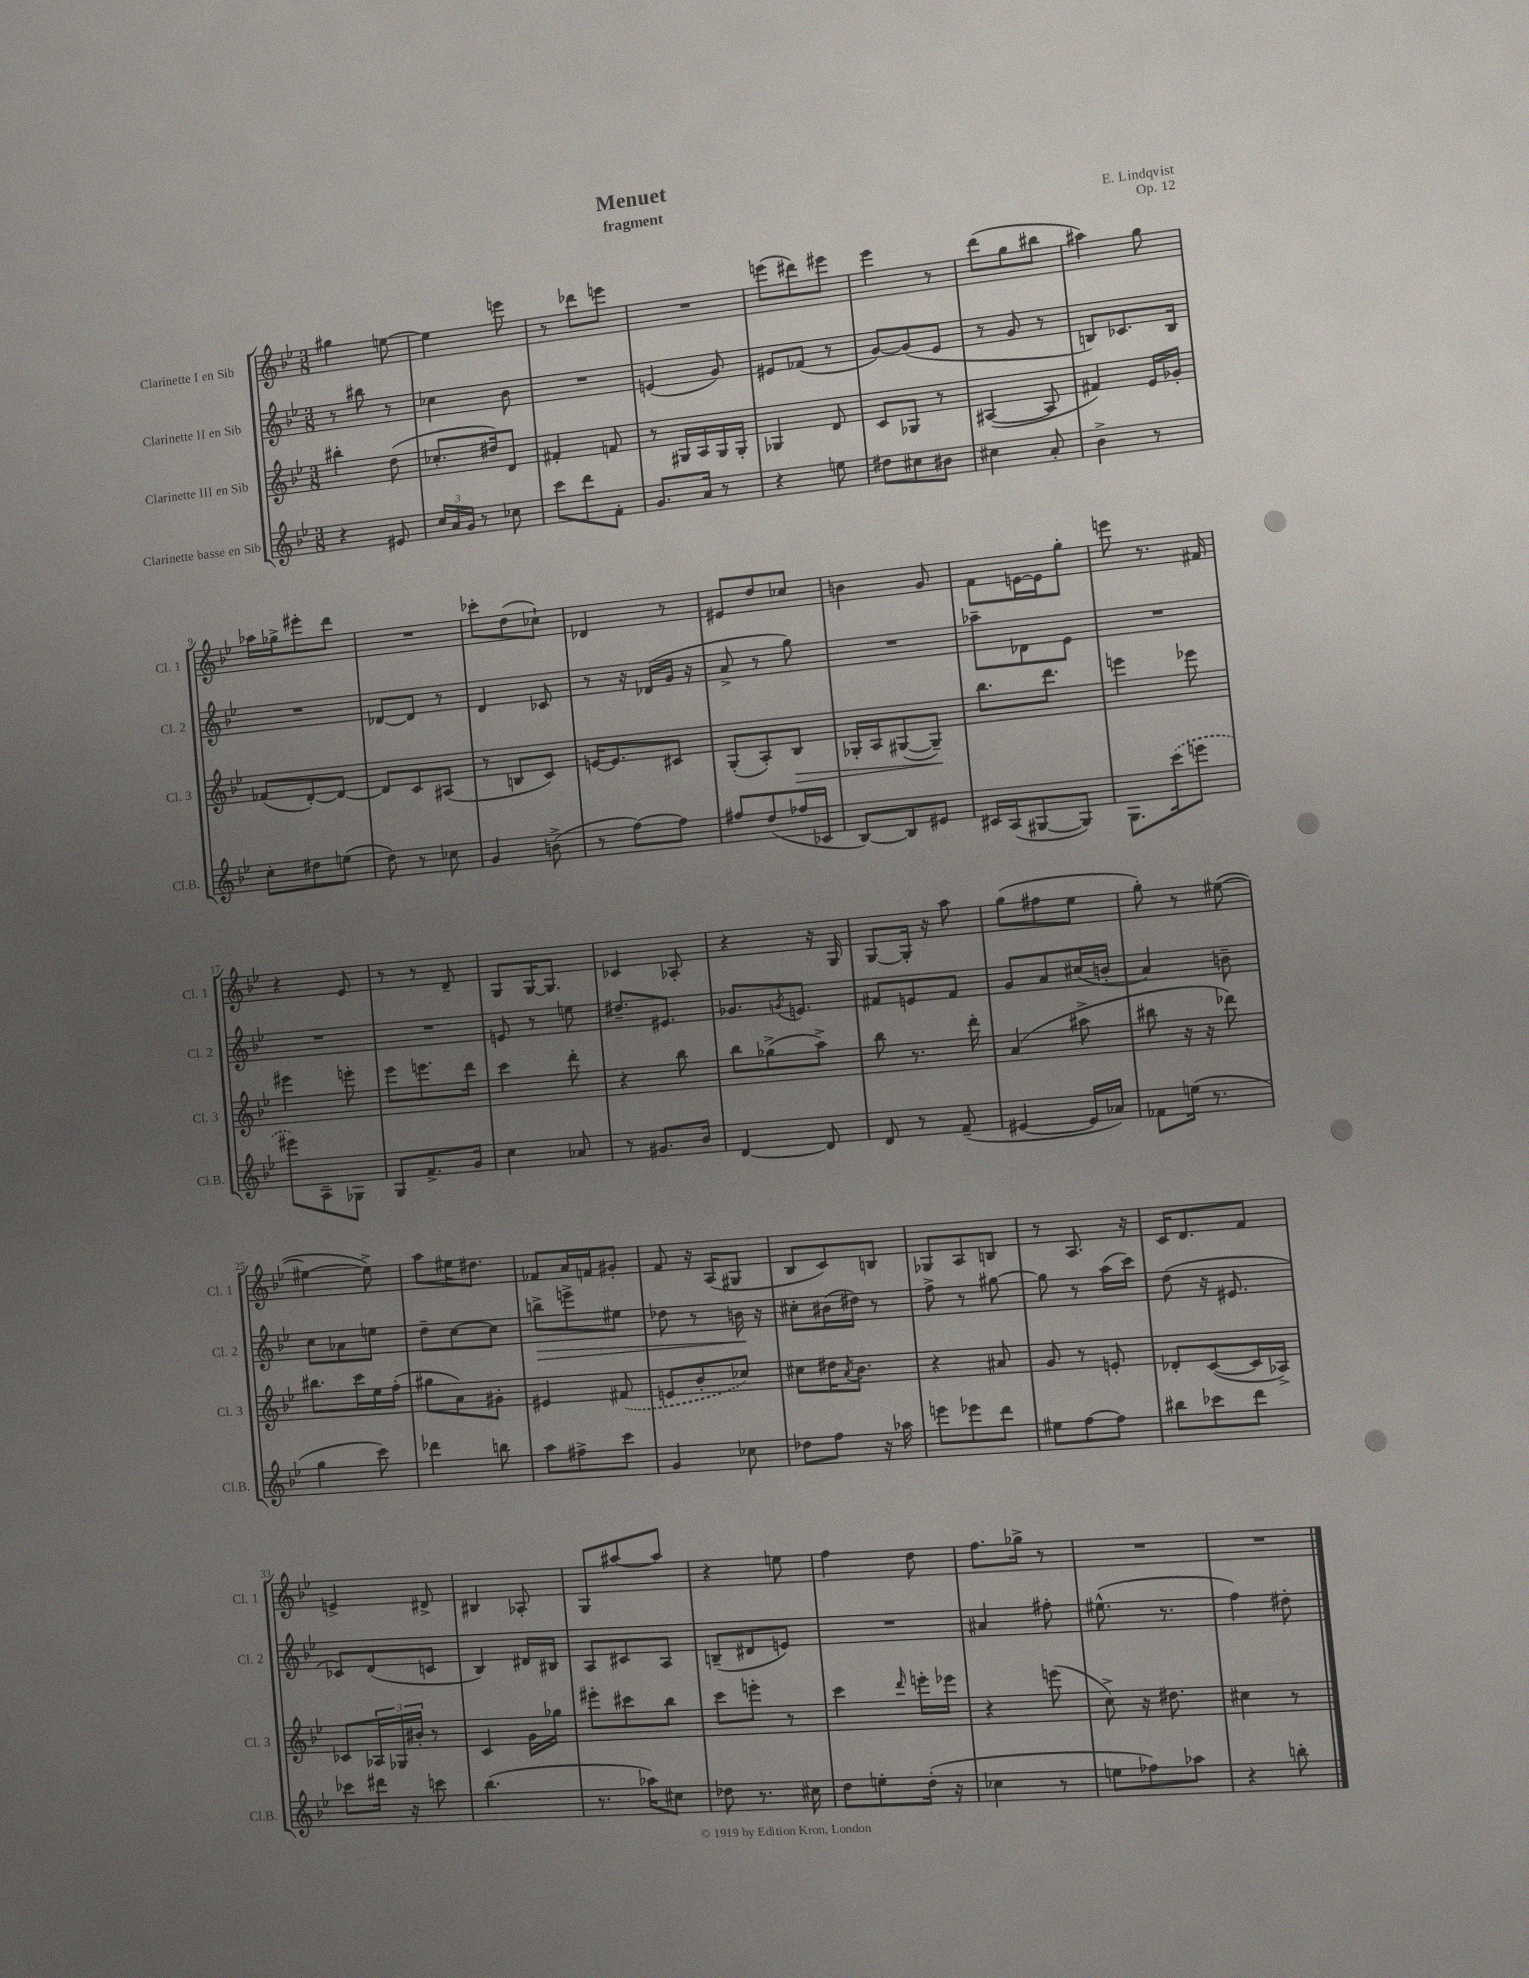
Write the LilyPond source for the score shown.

\header { title = "Menuet" composer = "E. Lindqvist" subtitle = "fragment" opus = "Op. 12" }
<<
\new StaffGroup <<
\new Staff = "s0" \with { instrumentName = "Clarinette I en Sib" shortInstrumentName = "Cl. 1" } {
    \clef treble \key bes \major \numericTimeSignature \time 3/8
    gis''4 e''8~ |
    e''4 e'''8 |
    r8 des'''8 e'''8 |
    R4. |
    e'''8( dis'''8) eis'''8 |
    ees'''4 r8 |
    d'''8( g''8 bis''8 |
    ais''4) g''8 |
    aes''16 ges''16-> eis'''8-. d'''8 |
    R4. |
    ces'''8-. d''8( ces''8-!) |
    des'4 r8 |
    eis'8 d''8 ces''8 |
    b'4 g'8 |
    f'8 e'16~ e'16 g''8-. |
    e'''8 r8. fis'16 |
    r4 ees'8 |
    r8 r8 d'8-- |
    g8 g16~ g8. |
    ces'4 aes8-. |
    r4 r16 g16 |
    g8~ g16-. r16 a''8 |
    g''8( fis''8 ees''8 |
    g''8-.) r8 eis''8~( |
    eis''4~ eis''8->) |
    a''8 eis''16 dis''8. |
    fes'8 a'16 f'16 gis'8-. |
    f'8 r16 a16( gis8 |
    bes8 c'8) b8 |
    ges8 a8 b8 |
    r8 a8. r16 |
    c'16 d'8. f'8 |
    e'4-> dis'8-> |
    bis4 aes8-. |
    g8 ais''8~ ais''8 |
    r4 e''8 |
    f''4 d''8 |
    f''8. ges''16-> r8 |
    R4. |
    R4. \bar "|." |
}
\new Staff = "s1" \with { instrumentName = "Clarinette II en Sib" shortInstrumentName = "Cl. 2" } {
    \clef treble \key bes \major \numericTimeSignature \time 3/8
    r8 bis''8 r8 |
    ces''4 bes'8 |
    R4. |
    e'4( g'8) |
    eis'8 fes'8( r8 |
    g'8~) g'8( ees'8 |
    r8 g'8 r8 |
    b8) ces'8. b16 |
    R4. |
    des'8~ des'8 r8 |
    d'4 ces'8 |
    r8 r16 des'16( g'16 r16 |
    a'8-> r8 g''8) |
    R4. |
    aes''8-- des'8 ees'8 |
    R4. |
    R4. |
    R4. |
    e'8 r8 e''8 |
    dis''8.-- eis'8. |
    ges'8. \acciaccatura { g'8 } e'8. |
    fis'8 e'8 fis'8 |
    g'8 a'8 cis''16( b'16-. |
    a'4) b'8-- |
    c''8 aes'8 e''8 |
    d''8-- c''8~ c''8 |
    b''8->\> e'''8-> eis''8 |
    des''8 r8 b'16\! r16 |
    cis''8-. bis'16( dis''16) r8 |
    f''8-> r8 gis''8~ |
    gis''8 r8 a''16( c'''16) |
    d''8( r16 eis'8. |
    ces'8) d'8( c'8 |
    bes4) dis'16 bis16 |
    a8 cis'8 a8 |
    b8--( dis'8 e'8) |
    R4. |
    ais'4 fis''8-. |
    eis''8.-^( r8. |
    f''4) dis''8-. \bar "|." |
}
\new Staff = "s2" \with { instrumentName = "Clarinette III en Sib" shortInstrumentName = "Cl. 3" } {
    \clef treble \key bes \major \numericTimeSignature \time 3/8
    bis''4-. d''8( |
    ces''8.-. dis''16) d'8 |
    fis'4-. f'8 |
    r8 gis16 a16 gis16 gis16-. |
    ges4 d'8 |
    c'8 ges8 r8 |
    ais4~( ais8 |
    fis'4) ees'16 ges'16-. |
    fes'8( d'8~-.) d'8~ |
    d'8 c'8 ais8( |
    r8 b8 c'8) |
    e'16~ e'8. cis'8 |
    g8-.( a8-.) bes8\> |
    ges16-. a16 gis8~( gis8--\!) |
    bes''8. d'''8. |
    e'''4 ees'''8 |
    eis'''4 e'''8-. |
    ees'''8 e'''8. d'''16 |
    c'''4 d'''8-. |
    r4 bes''8 |
    bes''8 ges''8->( a''8->) |
    bes''8 r8. d'''16-. |
    a'4( ais''8-> |
    bis''8 r16 r16 des'''8) |
    bis''8. c'''16 ees''16 f''16-.( |
    gis''8 a'8) gis'8-. |
    eis'4 \once \slurDashed fis'8( |
    e'8 bes'8-. ces''8) |
    cis''8 dis''16 \acciaccatura { a'8 } bes'8. |
    r4 ais'8 |
    g'8 r8 e'8-. |
    des'8-. c'8~( c'16 aes16->) |
    ces'8 \tuplet 3/2 { aes16 ges16 bis'16-. } r8 |
    c'4 g'16 ges''16 |
    eis'''8-. cis'''8 bes''8 |
    c'''8 e'''8-. r8 |
    c'''4 \grace { d'''16 } e'''16-. ees'''16 |
    r4 e'''8( |
    c''8->) r16 dis''8. |
    cis''4 r8 \bar "|." |
}
\new Staff = "s3" \with { instrumentName = "Clarinette basse en Sib" shortInstrumentName = "Cl.B." } {
    \clef treble \key bes \major \numericTimeSignature \time 3/8
    r4 eis'8 |
    \tuplet 3/2 { c''16 a'16 g'16 } r8 ces''8 |
    c'''8 d'''8 f'8-. |
    g'8. a'16 r8 |
    r4 e''8 |
    dis''8 cis''8 bis'8 |
    cis''4 a'8-. |
    bes'4-> r8 |
    c''8-. dis''8 e''8( |
    d''8) r8 ces''8 |
    g'4 b'8->( |
    r8 f''8~) f''8 |
    fis''8 d''8( fes''16 ces'16 |
    bes8~) bes8 eis'8 |
    cis'16 a16( gis8~ gis8) |
    g8. \once \slurDashed c'''16( e'''8 |
    eis'''8) a8-- ges8 |
    g8 f'8.-> g'16 |
    c''4 aes'8 |
    r8 gis'8. bes'16 |
    d'4~ d'8 |
    d'8 r8 f'8--( |
    eis'4~ eis'16 aes'16) |
    fes'8 e''16( r8. |
    g''4 c'''8) |
    des'''4 b''8 |
    a''8 fis''8-> c'''8 |
    g'4 ces''8 |
    des''8 f''8 r16 aes''16 |
    e'''8 ees'''8 d'''8 |
    eis''8 f''8~ f''8 |
    bis''8 ces'''8 d'''8 |
    ces'''8 dis'''16 r16 c'''8 |
    bes''4.( |
    r8. aes''16) cis''8 |
    des''8 r8. cis''16 |
    d''8 e''8-. d''16-.( r16 |
    ces''4 r8 |
    e''8 fes''8) aes''8 |
    r4 b''8-. \bar "|." |
}
>>
>>
